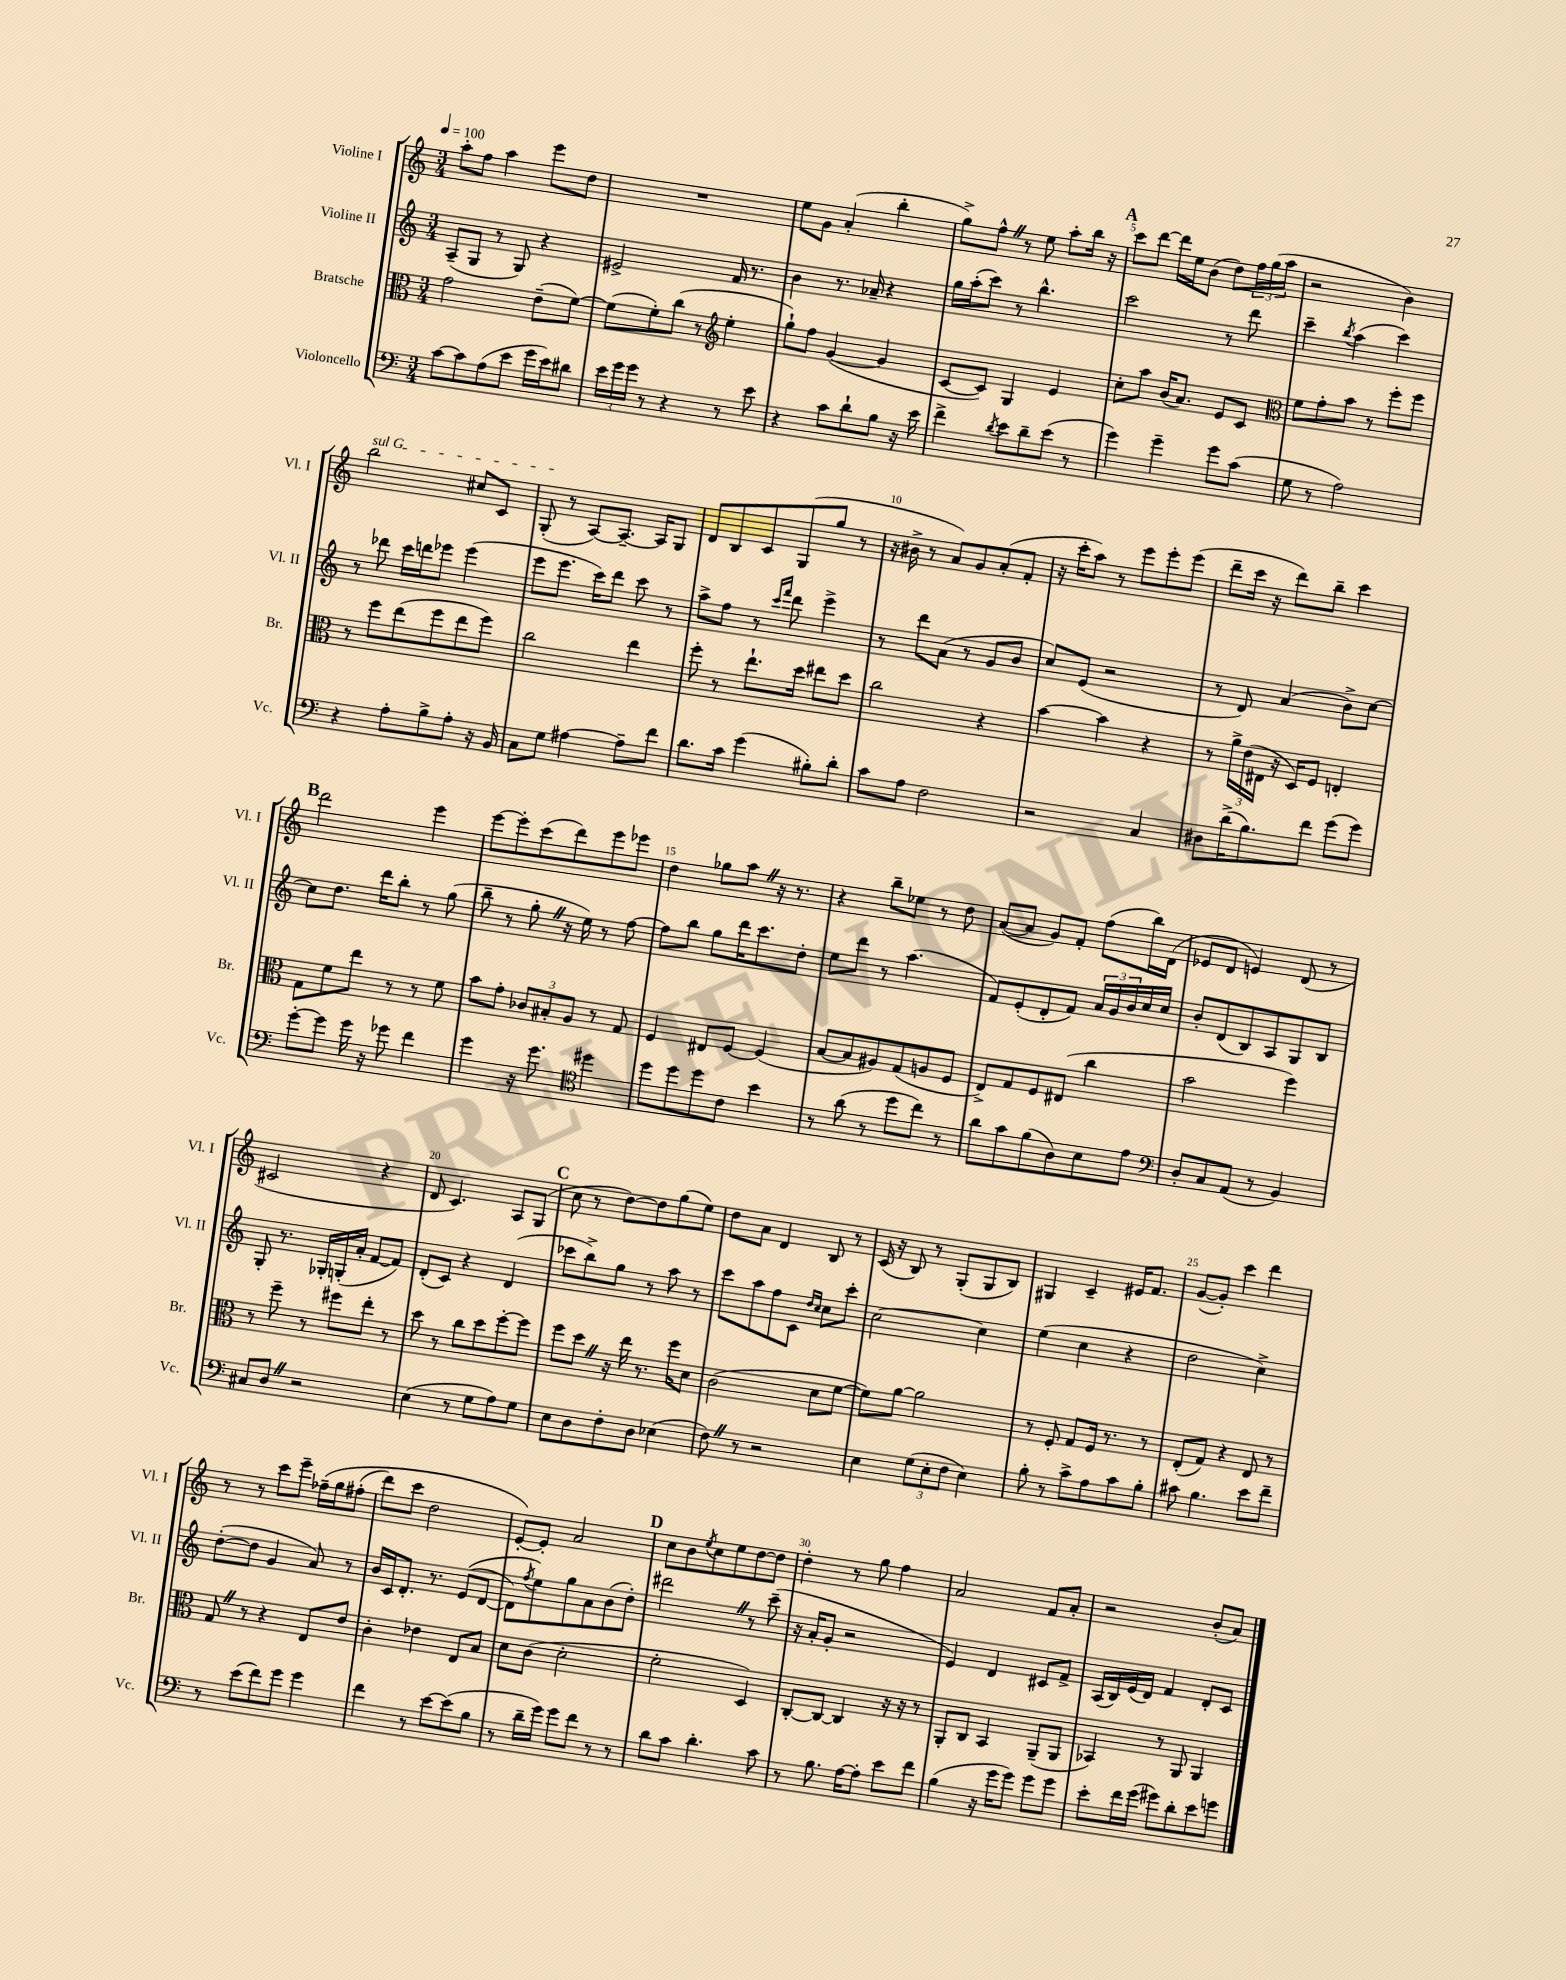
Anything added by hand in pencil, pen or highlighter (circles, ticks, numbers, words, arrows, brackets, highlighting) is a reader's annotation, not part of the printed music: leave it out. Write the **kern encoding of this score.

**kern	**kern	**kern	**kern
*part4	*part3	*part2	*part1
*staff4	*staff3	*staff2	*staff1
*I"Violoncello	*I"Bratsche	*I"Violine II	*I"Violine I
*I'Vc.	*I'Br.	*I'Vl. II	*I'Vl. I
*clefF4	*clefC3	*clefG2	*clefG2
*k[]	*k[]	*k[]	*k[]
*M3/4	*M3/4	*M3/4	*M3/4
*MM100	*MM100	*MM100	*MM100
=1	=1	=1	=1
[8c\L	2g\	(8A~/L	8aa'\L
8c\]	.	8G/J	8ff\J
(8A\	.	8r	4aa\
8e\J	.	8G/)	.
16g\LL	(8e~\L	4r	8eee\L
16e\J)	.	.	.
8d#X\J	[8f\J)	.	8dd\J
=2	=2	=2	=2
24e\LL	(8f\L]	2e#X^/	2.r
24g\	.	.	.
24g\JJ	.	.	.
8r	8f'\)	.	.
4r	(8cc\J	.	.
.	8r	.	.
*	*clefG2	*	*
8r	4ee'\	16f/	.
.	.	8.r	.
8e\	.	.	.
=3	=3	=3	=3
4r	8gg`\L)	4b\	8ee\L
.	8ff\J	.	8g\J
8c\L	([4g/	8.r	(4a'/
8d`\	.	.	.
.	.	16a-X~/	.
8B\J	4g/]	4r	4bb'\
16r	.	.	.
16e\	.	.	.
=4	=4	=4	=4
4f^\	[8c/L	16gg\LL	8gg^\L)
.	.	(16aa'\J	.
.	8c/J])	8ccc\J)	8ff^^Z\J
8qd/	.	.	.
8e\L	4G/	8r	8r
8d~\	.	4.bb^^\	8ee\
(8e\J	4e/	.	8aa'\L
8r	.	.	16bb\Jk
.	.	.	16r
!!LO:REH:place=s1:t=A
=5	=5	=5	=5
4g\)	8cc'\L	2ccc\	8ccc\L
.	8aa\J	.	[8ddd\J
4g~\	(16b/KL	.	16ddd\LL]
.	8.a/J)	.	16ee\J
.	.	.	(8b\J
8g\L	8e/L	8r	8dd\L)
(8c\J	8c/J	8ddd\	24ff\L
.	.	.	(24gg\
.	.	.	24aa\JJ
=6	=6	=6	=6
*	*clefC3	*	*
8G\	8f\L	4ccc~\	2r
8r	8g'\	.	.
.	.	8qbb/	.
2A\)	8b\J	(4aa\	.
.	8r	.	.
.	8ff'\L	4ccc\)	4b\)
.	8ff\J	.	.
!!LO:LB:g=z
=7	=7	=7	=7
!	!	!	!LO:TX:a:i:t=sul G
4r	8r	8r	2bb\
.	8ff\L	8ddd-X\	.
8A'\L	(8ee\	16ccc\LL	.
.	.	16dddn\J	.
8B^\	8ff\	8eee-X\J	.
8A'\J	8ee\	(4eee-\	8cc#X/L
16r	8ff\J)	.	8c/J
16BB/	.	.	.
=8	=8	=8	=8
8C\L	2cc\	8eee\L	(8G'/
8G\J	.	8.eee\J	8r
[4A#X\	.	.	[8A/L)
.	.	16ccc\KL)	.
.	.	8ddd\J	8.A~/J_
8A#~\L]	4ee\	8ccc\	.
.	.	.	16A/KL]
8f\J	.	8r	8G/J
=9	=9	=9	=9
8.d\L	8ff'\	8aa^\L	8d/L
.	8r	8ff\J	8B/
16c\Jk	.	.	.
(4g\	8.ee`\L	8r	8c/
.	.	16qqccc/LL	.
.	.	16qqfff/JJ	.
.	.	8ddd\	(8G/
.	16dd\Jk	.	.
8B#X'\L)	8ee#X\L	4eee^\	8gg/J
8d'\J	8dd\J	.	8r
=10	=10	=10	=10
8c\L	2cc\	8r	16r
.	.	.	16b#X^\
8A\J	.	8ddd\L	8r
2F\	.	(8a\J	8a/L)
.	.	8r	8g/
.	4r	8g/L	(8a'/
.	.	8b/J	8f'/J
=11	=11	=11	=11
2r	[4b\	8cc/L)	16r
.	.	.	16ccc'\KL
.	.	(8e/J	8aa\J)
.	4b\]	2r	8r
.	.	.	8eee\L
4C/	4r	.	8eee'\
.	.	.	(8eee\J
=12	=12	=12	=12
8D#X\L	8r	8r	8ddd~\L
(16d^\K	24a^\LL	8d/)	16ccc\Jk
.	(24e\	.	.
8.B\)	.	.	16r
.	24E#X\JJ	.	.
.	16r	(4a/	8ddd\L)
.	16D/KL)	.	.
8f\J	8F/J	.	8bb~\J
(8g\L	4En'/	8b^\L)	4ccc\
8g\J)	.	[8cc\J	.
!!LO:LB:g=z
!!LO:REH:place=s1:t=B
=13	=13	=13	=13
[8g'\L	8G\L	8cc\L]	2ddd\
8g\J]	8f\	8.dd\J	.
16g\	8ee\J	.	.
16r	.	16ddd\KL	.
8g-X\	8r	8bb'\J	.
4f\	8r	8r	4eee\
.	8f\	(8gg\	.
=14	=14	=14	=14
4g\	8b\L	8bb~\	[8eee\L
.	8g'\J	8r	8eee'\]
16r	12c-X/L	8gg'Z\	(8ccc\
8.g\	.	.	.
.	12B#X'/	.	.
.	.	16r	8ddd\)
.	12A/J	.	.
.	.	16ee\)	.
*clefC4	*	*	*
4dd#X\	8r	8r	8eee\
.	8G/	[8ff\	8eee-X\J
=15	=15	=15	=15
8dd\L	4F/	8ff\L]	4dd\
8dd\	.	8bb\J	.
8dd\	8E#X/L	8gg\L	8gg-X\L
8c\J	[8F/J	16ddd\K	8aaZ\J
.	.	8.ccc\	.
4b\	(4F/]	.	16r
.	.	.	8.r
.	.	8dd'\J	.
=16	=16	=16	=16
8r	[8B/L	8ee\L	4r
(8a\	8B/]	8ddd\J	.
8r	8A#X/)	8r	8bb~\L
8dd\L	(8G/	(4.aa\	8ee-X\J
8cc\J)	8An/	.	8r
8r	8F/J	.	8dd\
=17	=17	=17	=17
8a\L	8E^/L)	8f/L)	([8a/L
8g\	8G/	(8e'/	8a/J]
(8f\	8F/	8d'/	8g/L)
8A\)	(8E#X/J	8f/J)	8f'/J
8B\	4cc\	24a/LL	(8ff\L
.	.	24g/	.
.	.	24b/	.
8e\J	.	16cc/	16bb\L)
.	.	16cc/JJ	(16d\JJ
=18	=18	=18	=18
*clefF4	*	*	*
8D'/L	2b\	8b'/L	8e-X/L
8C/	.	(8d/	8d/J
(8AA/J	.	8B/)	4en/)
8r	.	8A/	.
4BB/)	4ff\)	8G/	(8d/
.	.	8B/J	8r
!!LO:LB:g=z
=19	=19	=19	=19
8C#X/L	8r	8G'/	2c#X/
8DZ/J	8ff~\	8.r	.
2r	8r	.	.
.	.	16G-X'/LL	.
.	8ff#X\L	(16Gn'/	.
.	.	16a'/JJ	.
.	8ee'\J	[8f/L	4r
.	8r	8f/J])	.
=20	=20	=20	=20
(4E\	8dd\	(8d'/L	8d/
.	8r	8c/J)	4.c/)
8r	8cc\L	4r	.
8G\L	8dd\	.	.
8A\)	[8ff'\	(4d/	8A/L
8G\J	8ff\J]	.	(8G/J
!!LO:REH:place=s1:t=C
=21	=21	=21	=21
8E\L	8ff\L	8ccc-X\L	8cc\
8D\	8ddZ\J	8bb^\)	8r
8F'\	16r	8gg\J	[8dd\L)
.	16ee\	.	.
8D\J	8.r	8r	8dd\]
(4E-X\	.	8aa\	(8gg\
.	16ff\KL	.	.
.	8d\J	8r	8ee\J)
=22	=22	=22	=22
8FZ\)	(2c\	8ccc\L	8dd\L
8r	.	8aa\	8a\J
2r	.	8ff\	4d/
.	.	8c\J	.
.	.	16qqdd/LL	.
.	.	16qqcc/JJ	.
.	8d\L	8cc\L	8B/
.	[8f\J	8ccc'\J	8r
=23	=23	=23	=23
4E\	8f\L])	[2cc\	(16c/
.	.	.	16r
.	[8a\J	.	8B/)
(12G\L	2a\]	.	8r
12E'\	.	.	.
.	.	.	(8G'/L
12F\J	.	.	.
4E\)	.	4cc\]	8G/
.	.	.	8B/J)
=24	=24	=24	=24
8B'\	8r	(4ee\	4G#X/
8r	8F'/	.	.
8c^\L	8G/L	4cc\	4c~/
8A\	16F/Jk	.	.
.	8.r	.	.
8c\	.	4r	16e#X/KL
.	.	.	8.f/J
8B'\J	8r	.	.
=25	=25	=25	=25
8c#X\	(8E'/L	2dd\	([8g/L
4.B\	8G/J)	.	8g'/J])
.	4r	.	4ccc\
8e\L	8E/	4cc^\)	4ddd\
8f~\J	8r	.	.
!!LO:LB:g=z
=26	=26	=26	=26
8r	8GZ/	([8dd'\L	8r
(8e\L	8r	8dd\J]	8r
8f\)	4r	4g/	8ccc\L
8g\J	.	.	8eee~\J
4g\	8E/L	8a/)	(16ff-X~\LL
.	.	.	16gg\J
.	8e/J	8r	(8ff#X'\J
=27	=27	=27	=27
4f\	4c'\	16b/LL	8ddd\L)
.	.	16c/J	.
.	.	8.d'/J	8ccc\J
8r	4e-X\	.	2dd\
.	.	8.r	.
[8e\L	.	.	.
(8e\]	8E/L	((8e/L	.
8B\J	8B/J	[8d/J	.
=28	=28	=28	=28
8r	8d\L	8d\L])	[8e'/L)
.	.	8qff/	.
16d~\LL	(8c\J	8ee\)	8e'/J]
16g\JJ)	.	.	.
8g\L	2d'\	8gg\	2a/
8f\J	.	8a\	.
8r	.	(8b\	.
8r	.	8dd'\J)	.
!!LO:REH:place=s1:t=D
=29	=29	=29	=29
8d\L	2f'\	2ddd#XZ\	8cc\L
8c\J	.	.	8b\
.	.	.	8qee/
4.d'\	.	.	8cc\
.	.	.	8ee\
.	4D/)	8r	[8dd\
8c\	.	(8ccc~\	8dd\J]
=30	=30	=30	=30
8r	[8C'/L	16r	4dd'\
.	.	16a'/KL	.
8.B\	8C/J_	8g'/J	.
.	4C/]	2r	8r
[16A\KL	.	.	.
8A'\J]	.	.	8gg\
8e\L	16r	.	4ff\
.	16r	.	.
8f\J	8r	.	.
=31	=31	=31	=31
(4B\	8AA'/L	4e/)	2a/
.	8C/J	.	.
16r	4BB/	4d/	.
16g\KL	.	.	.
8g\J)	.	.	.
8g\L	(8AA~/L	8c#X/L	8f/L
8g\J	8AA/J	8f^/J	8a'/J
=32	=32	=32	=32
8e'\L	4BB-X/)	(16A/LL	2r
.	.	16B/)	.
16f\L	.	(16e/	.
(16g\JJ	.	16d/JJ)	.
8g#X\L)	8r	4f/	.
8d'\	8AA/	.	.
8e\	4AA/	8d'/L	(8b'/L
8gn\J	.	8c/J	8a/J)
==	==	==	==
*-	*-	*-	*-
